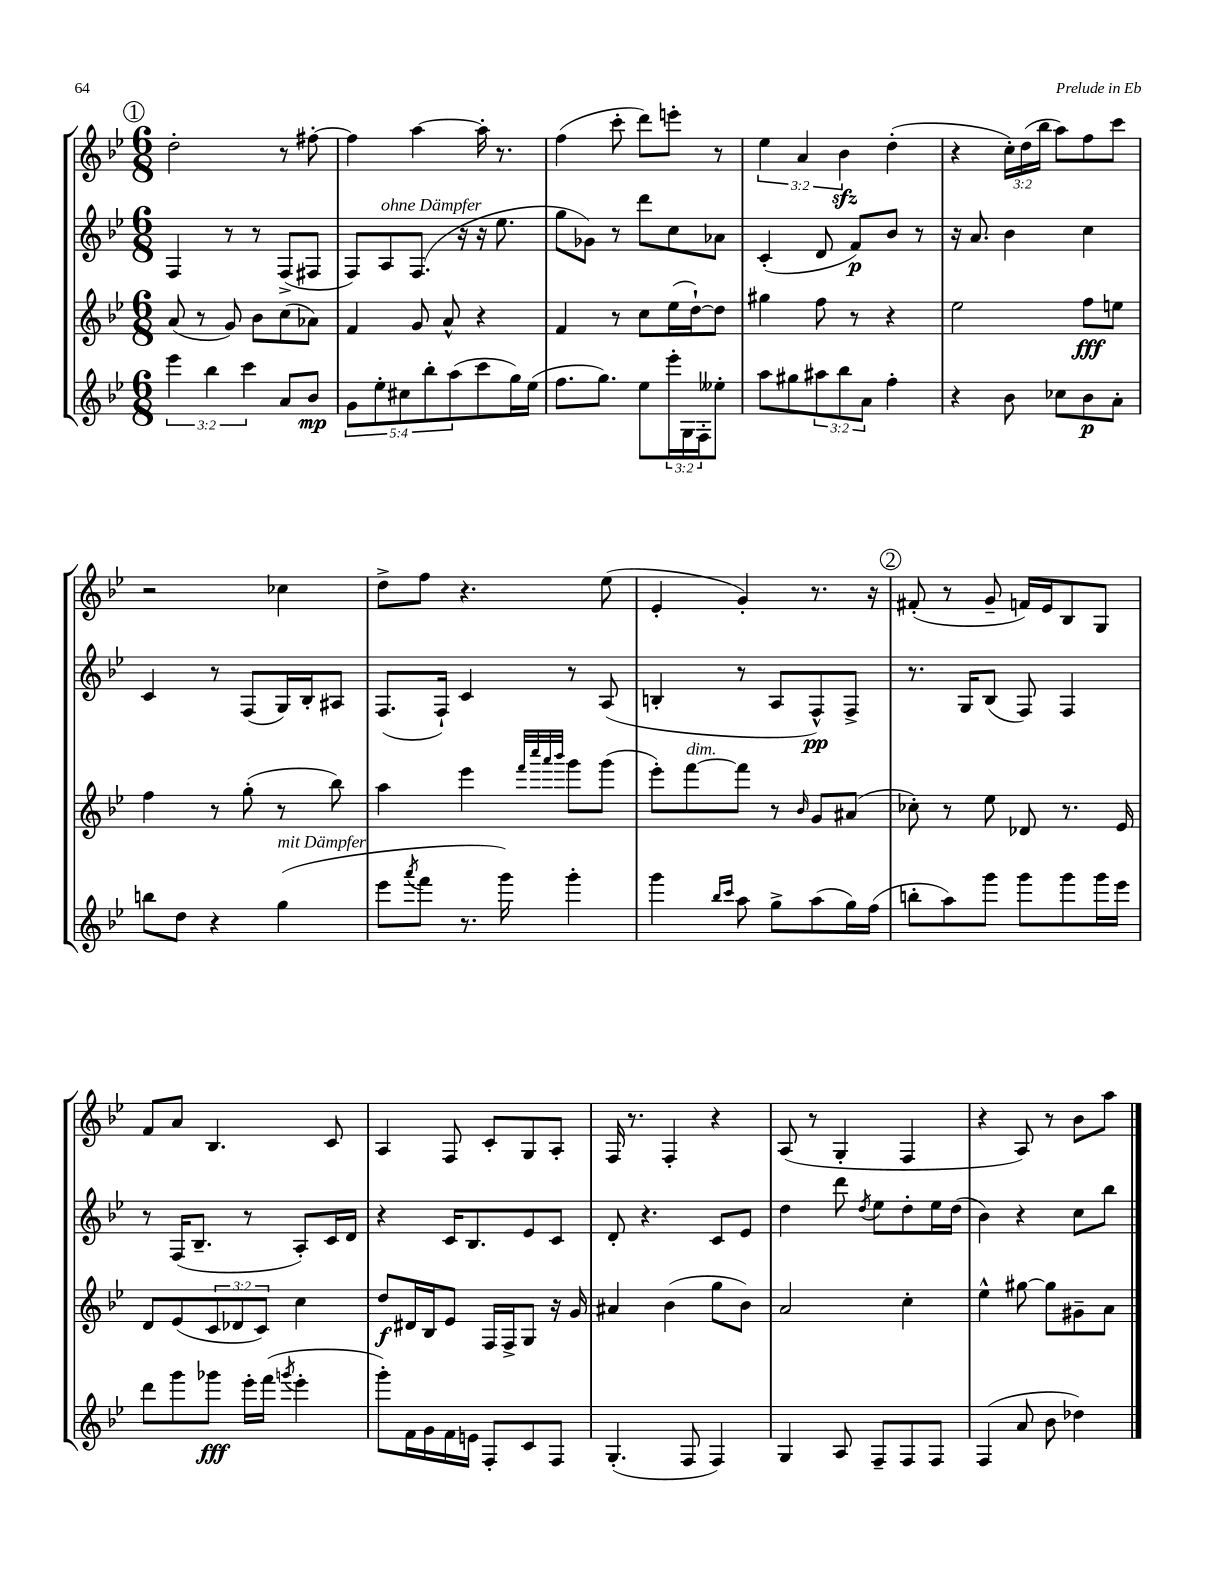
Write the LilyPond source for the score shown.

<<
\new StaffGroup <<
\new Staff = "s0" {
    \clef treble \key bes \major \numericTimeSignature \time 6/8 \override Staff.TupletNumber.text = #tuplet-number::calc-fraction-text
    \mark \markup { \circle "1" } d''2-. r8 fis''8~-. |
    fis''4 a''4~ a''16-. r8. |
    f''4( c'''8-. d'''8) e'''8-. r8 |
    \tuplet 3/2 { ees''4 a'4 bes'4\sfz } d''4-.( |
    r4 \tuplet 3/2 { c''16-.) d''16( bes''16 } a''8) f''8 c'''8 |
    r2 ces''4 |
    d''8-> f''8 r4. ees''8( |
    ees'4-. g'4-.) r8. r16 |
    \mark \markup { \circle "2" } fis'8-.( r8 g'8-- f'16) ees'16 bes8 g8 |
    f'8 a'8 bes4. c'8 |
    a4 f8 c'8-. g8 a8-. |
    f16 r8. f4-. r4 |
    a8( r8 g4-. f4 |
    r4 a8) r8 bes'8 a''8 \bar "|." |
}
\new Staff = "s1" {
    \clef treble \key bes \major \numericTimeSignature \time 6/8
    \mark \markup { \circle "1" } f4 r8 r8 f8->( fis8 |
    f8) a8^\markup { \italic "ohne Dämpfer" } f8.( r16 r16 ees''8. |
    g''8 ges'8) r8 d'''8 c''8 aes'8 |
    c'4-.( d'8 f'8\p) bes'8 r8 |
    r16 a'8. bes'4 c''4 |
    c'4 r8 f8( g16) bes16-. ais8 |
    f8.( f16-!) c'4 r8 a8( |
    b4-. r8 a8 f8-^\pp) f8-> |
    \mark \markup { \circle "2" } r8. g16 bes8( f8) f4 |
    r8 f16( bes8.-- r8 a8-.) c'16 d'16 |
    r4 c'16 bes8. ees'8 c'8 |
    d'8-. r4. c'8 ees'8 |
    d''4 d'''8 \acciaccatura { d''8 } ees''8 d''8-. ees''16 d''16( |
    bes'4) r4 c''8 bes''8 \bar "|." |
}
\new Staff = "s2" {
    \clef treble \key bes \major \numericTimeSignature \time 6/8 \override Staff.TupletNumber.text = #tuplet-number::calc-fraction-text
    \mark \markup { \circle "1" } a'8( r8 g'8) bes'8 c''8( aes'8) |
    f'4 g'8 a'8-^ r4 |
    f'4 r8 c''8 ees''16( d''16~-!) d''8 |
    gis''4 f''8 r8 r4 |
    ees''2 f''8\fff e''8 |
    f''4 r8 g''8-.( r8 bes''8) |
    a''4 ees'''4 \grace { f'''32 c''''32 a'''32 bes'''32 } g'''8 g'''8( |
    ees'''8-.) f'''8~^\markup { \italic "dim." } f'''8 r8 \grace { bes'16 } g'8 ais'8( |
    \mark \markup { \circle "2" } ces''8-.) r8 ees''8 des'8 r8. ees'16 |
    d'8 ees'8( \tuplet 3/2 { c'8 des'8 c'8) } c''4 |
    d''8\f dis'16 bes16 ees'8 f16 f16-> g8 r16 g'16 |
    ais'4 bes'4( g''8 bes'8) |
    a'2 c''4-. |
    ees''4-^ gis''8~ gis''8 gis'8-- a'8 \bar "|." |
}
\new Staff = "s3" {
    \clef treble \key bes \major \numericTimeSignature \time 6/8 \override Staff.TupletNumber.text = #tuplet-number::calc-fraction-text
    \mark \markup { \circle "1" } \tuplet 3/2 { ees'''4 bes''4 c'''4 } a'8 bes'8\mp |
    \tuplet 5/4 { g'8 ees''8-. cis''8 bes''8-. a''8( } c'''8 g''16) ees''16( |
    f''8. g''8.) ees''8 \tuplet 3/2 { ees'''16-. g16 f16-. } eeses''8-. |
    a''8 gis''8 \tuplet 3/2 { ais''8 bes''8 a'8 } f''4-. |
    r4 bes'8 ces''8 bes'8\p a'8-. |
    b''8 d''8 r4 g''4^\markup { \italic "mit Dämpfer" }( |
    ees'''8 \acciaccatura { a'''8 } f'''8 r8. g'''16) g'''4-. |
    g'''4 \grace { bes''16 c'''16 } a''8 g''8-> a''8( g''16) f''16( |
    \mark \markup { \circle "2" } b''8-. a''8) g'''8 g'''8 g'''8 g'''16 ees'''16 |
    d'''8 g'''8 ges'''8\fff ees'''16-. f'''16( \acciaccatura { g'''8 } ees'''4-. |
    g'''8-.) f'16 g'16 f'16 e'16 f8-. c'8 f8 |
    g4.-.( f8 f4) |
    g4 a8 f8-- f8 f8 |
    f4( a'8 bes'8 des''4) \bar "|." |
}
>>
>>
\layout { \context { \Score \remove "Bar_number_engraver" } }
